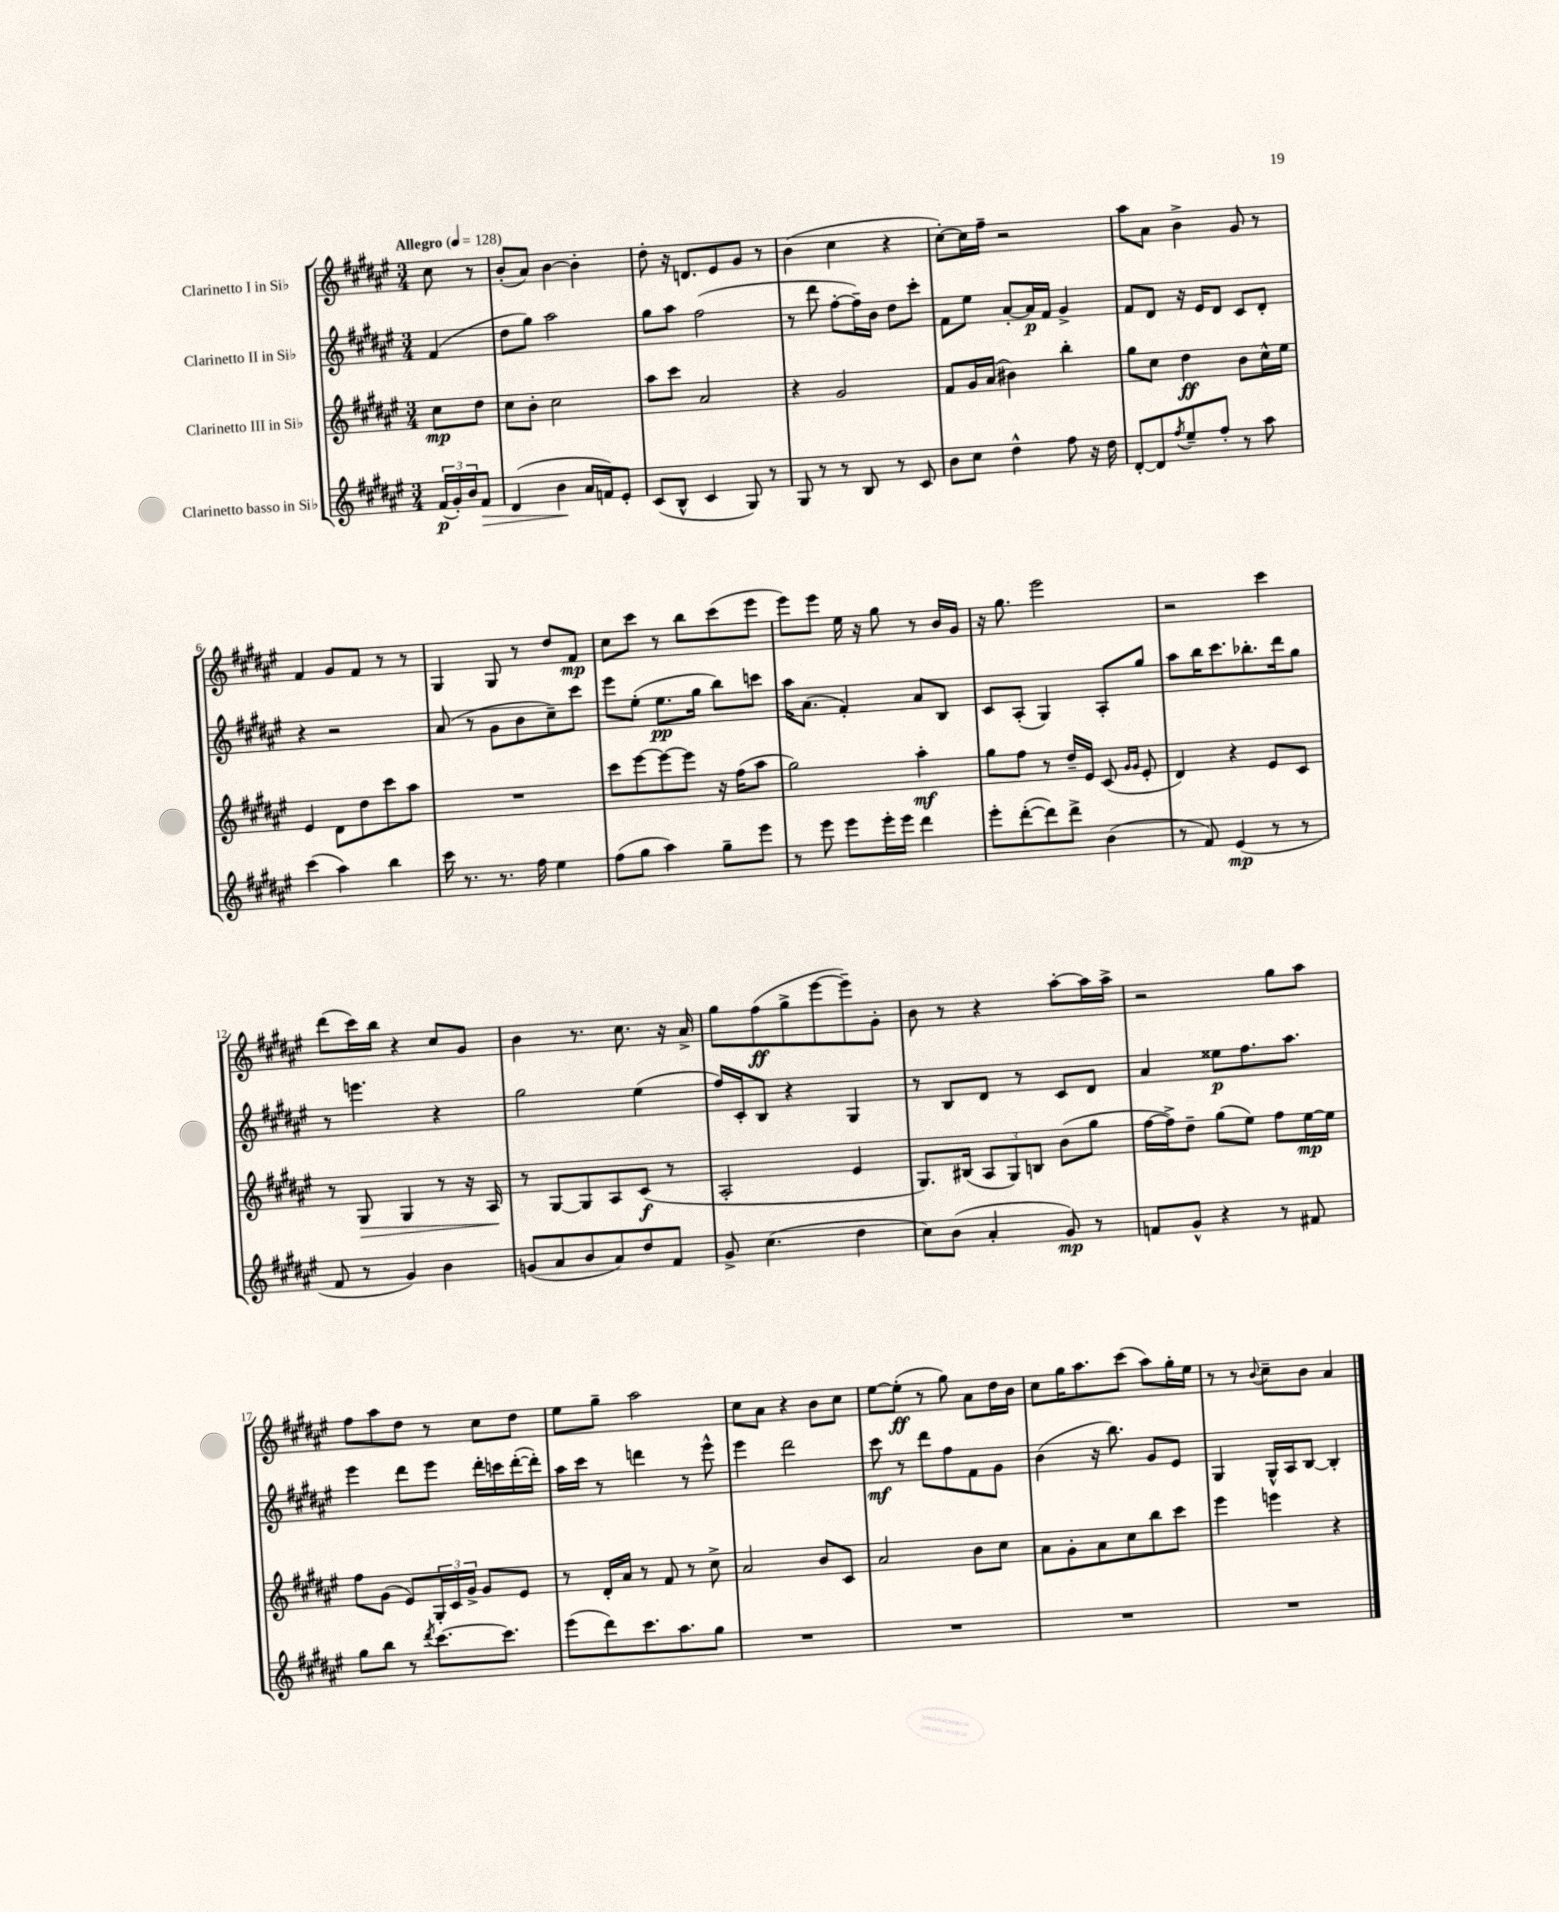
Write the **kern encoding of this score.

**kern	**kern	**kern	**kern
*staff4	*staff3	*staff2	*staff1
*clefG2	*clefG2	*clefG2	*clefG2
*k[f#c#g#d#a#e#]	*k[f#c#g#d#a#e#]	*k[f#c#g#d#a#e#]	*k[f#c#g#d#a#e#]
*M3/4	*M3/4	*M3/4	*M3/4
*MM128	*MM128	*MM128	*MM128
(24f#	8cc#	(4f#	8cc#
24g#')	.	.	.
24b	.	.	.
8f#	8dd#	.	8r
=	=	=	=
(4d#	8cc#	8dd#	(8b'
.	8b'	8gg#)	8a#)
4b	2cc#	2aa#	[4b
16a#	.	.	4b']
16f)	.	.	.
8e#'	.	.	.
=	=	=	=
(8c#	8aa#	8gg#	8dd#'
8B^^	8ccc#	8aa#	16r
.	.	.	8.d
4c#	2a#	(2ff#	.
.	.	.	8e#
8G#)	.	.	8g#
8r	.	.	8r
=	=	=	=
8G#	4r	8r	(4b
8r	.	8ddd#	.
8r	2g#	[8ff#'	4cc#
8B	.	16ff#~])	.
.	.	16b	.
8r	.	8dd#	4r
8c#	.	8ccc#'	.
=	=	=	=
8b	8f#	8f#	[8cc#')
8cc#	16g#	8ee#	16cc#]
.	(16a#	.	16ff#~
4dd#^^	4b#)	[8a#'	2r
.	.	16a#]	.
.	.	16f#	.
8ff#	4bb'	4g#^	.
16r	.	.	.
16dd#	.	.	.
=	=	=	=
[8d#'	8gg#	8f#	8aa#
8d#]	8cc#	8d#	8a#
8qff#	.	.	.
8ee#~	4dd#	16r	4b^
.	.	16e#	.
8ff#'	.	8d#	.
8r	8b	8c#	8g#
8aa#	16cc#^^	8d#'	8r
.	16ee#	.	.
=	=	=	=
(4ccc#	4e#	4r	4f#
4aa#)	8d#	2r	8g#
.	8dd#	.	8f#
4bb	8ccc#	.	8r
.	8aa#	.	8r
=	=	=	=
16ccc#	2.r	(8a#	4G#
8.r	.	.	.
.	.	8r	.
8.r	.	8g#	8G#
.	.	8b	8r
16ff#	.	.	.
4ee#	.	8cc#~)	8dd#
.	.	8ccc#	8f#
=	=	=	=
(8ff#	8ccc#	8eee#	8cc#
8gg#	[8eee#	(8ee#'	8ccc#
4aa#)	8eee#_	8.ee#	8r
.	8eee#]	.	8bb
.	.	16gg#	.
8gg#~	16r	8bb)	(8ccc#
.	(16ff#	.	.
8eee#	8aa#	8ccc	8eee#
=	=	=	=
8r	2gg#)	16aa#	8eee#)
.	.	(8.a#	.
8eee#	.	.	8eee#
8eee#	.	4f#')	16ee#
.	.	.	16r
16eee#'	.	.	8gg#
16eee#	.	.	.
4ddd#	4aa#'	8a#	8r
.	.	8B	16b
.	.	.	16g#
=	=	=	=
8eee#'	8gg#	8c#	16r
.	.	.	8.gg#
([8ddd#'	8ff#	(8A#'	.
8ddd#])	8r	4G#)	2eee#
8ddd#^	16dd#~	.	.
.	16e#	.	.
(4b	(8c#	8A#'	.
.	16qqg#	.	.
.	16qqg#	.	.
.	8e#'	8gg#	.
=	=	=	=
8r	4d#)	8aa#	2r
8f#)	.	16bb	.
.	.	8.ccc#	.
(4e#	4r	.	.
.	.	8.bb-'	.
8r	8e#	.	4ccc#
.	.	16ddd#	.
8r	8c#	8gg#	.
=	=	=	=
8f#	8r	8r	(8ddd#
8r	8G#	4.eee	16ccc#)
.	.	.	16bb
4g#)	4G#	.	4r
4b	8r	4r	8cc#
.	16r	.	8g#
.	16A#	.	.
=	=	=	=
(8g	8r	2gg#	4b
8a#	[8G#	.	.
8b	8G#]	.	8.r
8a#)	8A#	.	.
.	.	.	8.cc#
8dd#	(8c#	(4ee#	.
8f#	8r	.	16r
.	.	.	16a#^
=	=	=	=
8g#^	2A#'	16ff#)	8gg#
.	.	16c#'	.
(4.cc#	.	8B	(8ff#
.	.	4r	8gg#^
.	.	.	[8eee#
4dd#	4e#	4G#	8eee#~])
.	.	.	8g#'
=	=	=	=
8cc#)	8.G#)	8r	8b
(8b	.	8B	8r
.	(16B#	.	.
4a#'	12A#	8d#	4r
.	12G#)	.	.
.	.	8r	.
.	12B	.	.
8g#)	(8b	8c#	[8aa#'
8r	8gg#	8d#	16aa#]
.	.	.	16aa#^
=	=	=	=
8f	[16ff#	4a#	2r
.	16ff#^])	.	.
8g#^^	8dd#~	.	.
4r	(8gg#	8ee##	.
.	8ee#)	8.ff#	.
8r	8ff#	.	8gg#
.	.	8.aa#	.
8f#	[16ee#	.	8aa#
.	16ee#]	.	.
=	=	=	=
8gg#	8ff#	4eee#	8ff#
8bb	(8g#	.	8aa#
8r	8e#)	8ddd#	8dd#
8qddd#	.	.	.
[8.ccc#	24G#'	8eee#	8r
.	24c#	.	.
.	24g#^	.	.
.	8g#	16ddd#'	8cc#
8.ccc#]	.	16ccc	.
.	8e#	([16ddd#'	8dd#
.	.	16ddd#'])	.
=	=	=	=
(8eee#	8r	16aa#	8ee#
.	.	16ccc#	.
8ddd#)	16d#'	8r	8gg#~
.	16a#	.	.
8.ccc#	8r	4ddd	2aa#
.	8f#	.	.
8.aa#	.	.	.
.	8r	8r	.
8gg#	8cc#^	8eee#^^	.
=	=	=	=
2.r	2a#	4eee#	8cc#
.	.	.	8a#
.	.	2ddd#	4r
.	8b	.	8b
.	8c#	.	8cc#
=	=	=	=
2.r	2a#	8ccc#	[8ee#
.	.	8r	(8ee#']
.	.	8ddd#	8r
.	.	8ff#	8gg#)
.	8b	8f#	8a#
.	8cc#	8g#	16dd#
.	.	.	16b
=	=	=	=
2.r	8a#	(4b	8cc#
.	8g#'	.	16gg#
.	.	.	8.aa#
.	8a#	16r	.
.	.	8.bb)	.
.	8cc#	.	(8ccc#
.	8bb	8g#	8aa#)
.	8ccc#	8e#	16gg#'
.	.	.	16ee#
=	=	=	=
2.r	4eee#	4G#	8r
.	.	.	8r
.	.	.	8qqb
.	4eee	16G#^^	8cc#~
.	.	16A#	.
.	.	[8B	8b
.	4r	4B']	4a#
==	==	==	==
*-	*-	*-	*-
